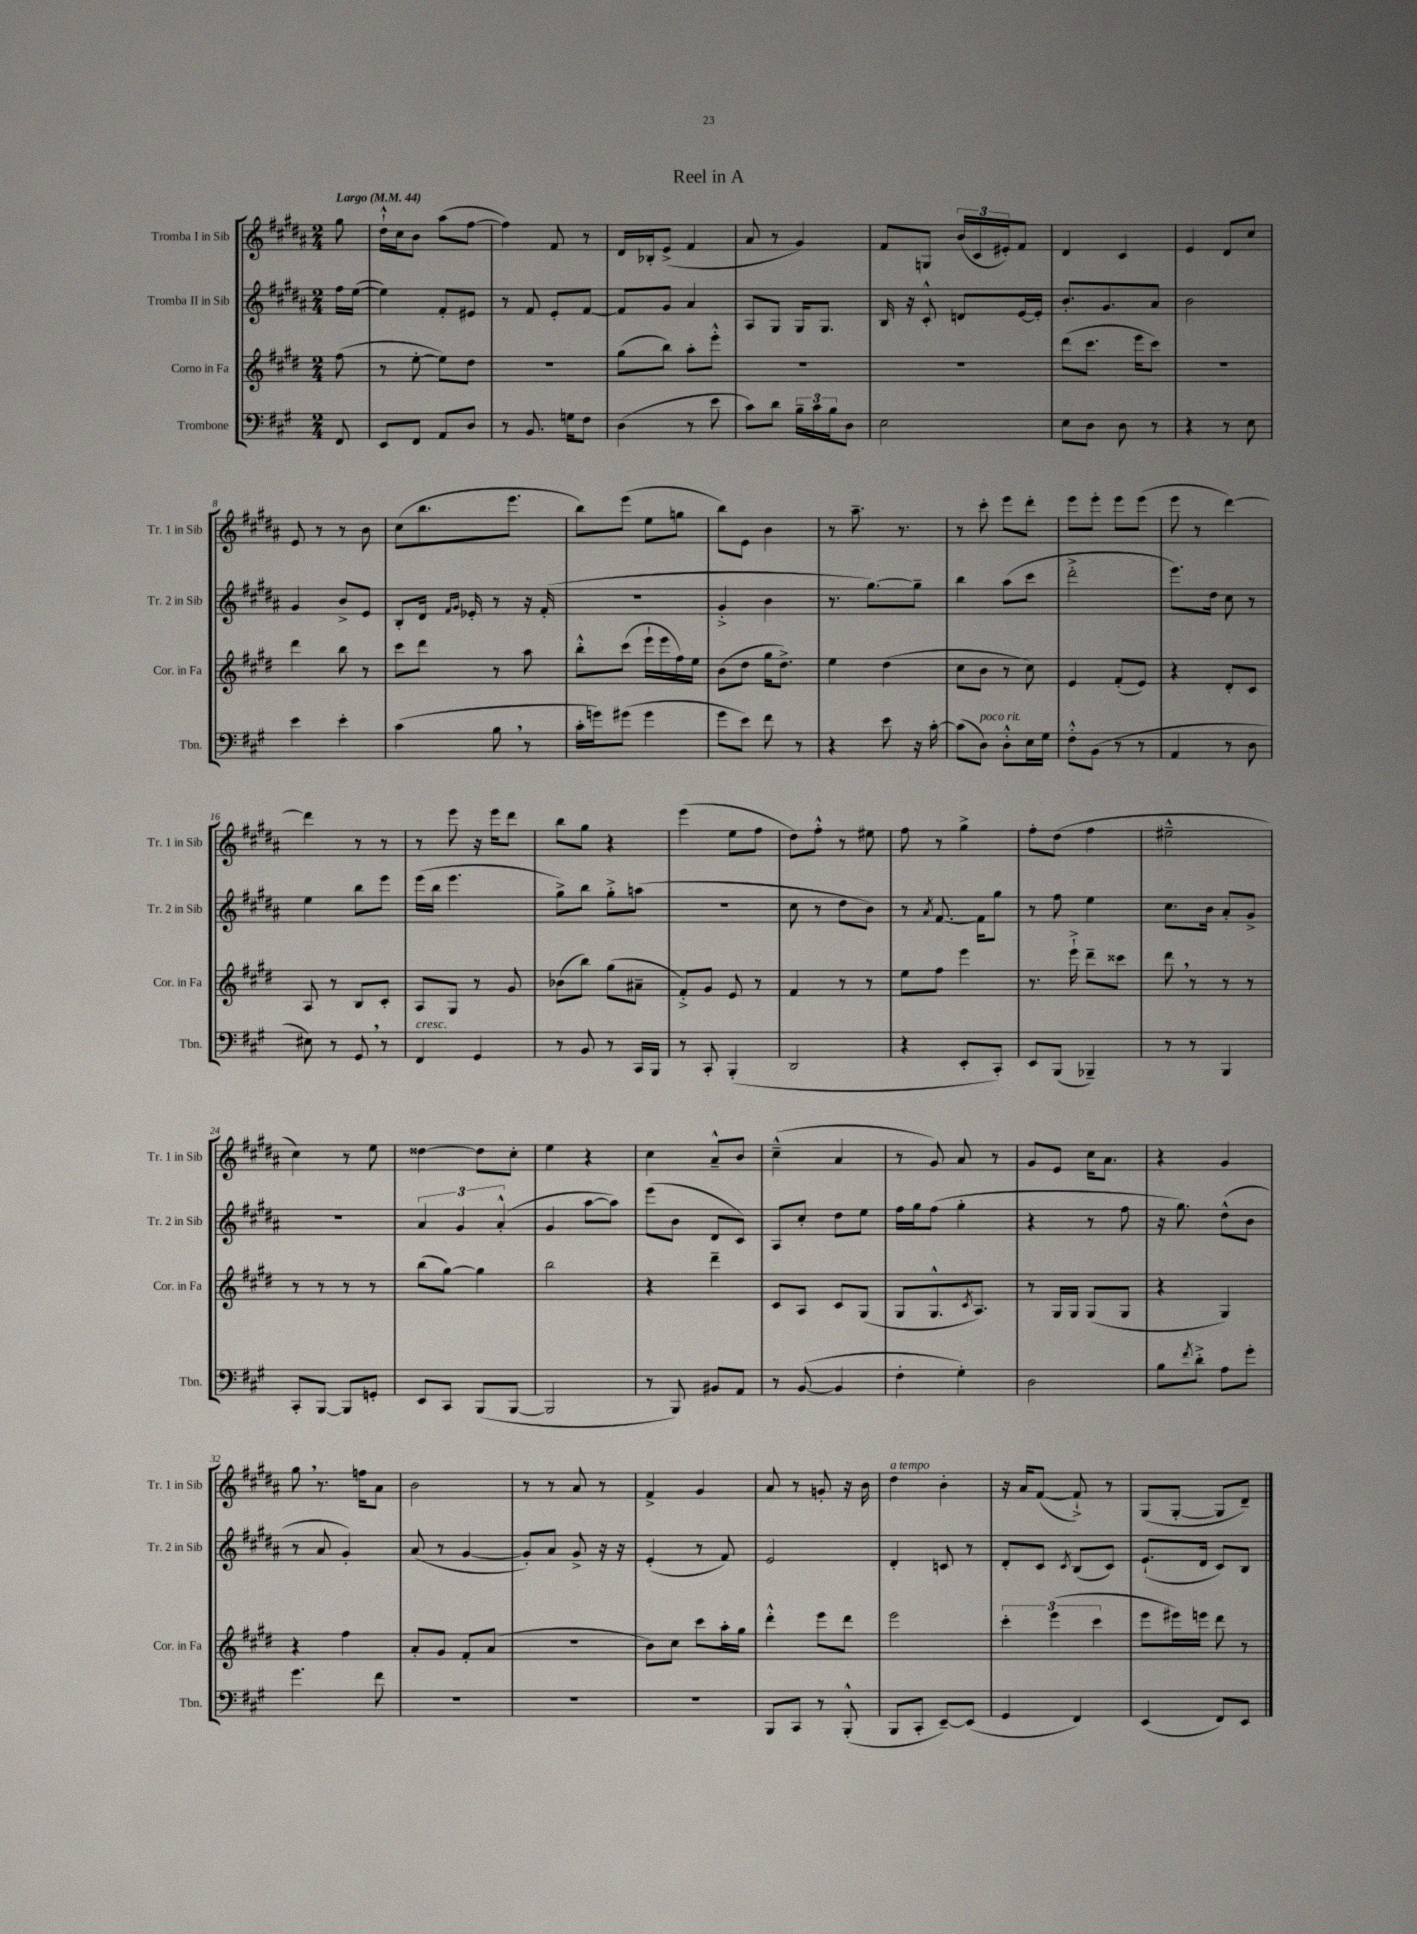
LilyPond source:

\header { title = "Reel in A" }
<<
\new StaffGroup <<
\new Staff = "s0" \with { instrumentName = "Tromba I in Sib" shortInstrumentName = "Tr. 1 in Sib" } {
    \clef treble \key b \major \numericTimeSignature \time 2/4 \partial 8 \tempo "Largo" 4 = 44
    gis''8 |
    dis''16-!-^ cis''16 b'8 ais''8( fis''8~ |
    fis''4) fis'8 r8 |
    dis'16 bes16-. e'8->( fis'4 |
    ais'8 r8 gis'4) |
    fis'8 g8 \tuplet 3/2 { b'16( cis'16 eis'16-.) } fis'8 |
    dis'4 cis'4 |
    e'4 dis'8 cis''8 |
    e'8 r8 r8 b'8 |
    cis''8( b''8. e'''8. |
    b''8) e'''8( e''8 g''8 |
    b''8) e'8 b'4 |
    r8 ais''8.-- r8. |
    r8 cis'''8-. e'''8 dis'''8-. |
    e'''8 e'''8-. e'''8 e'''8( |
    e'''8 r8 dis'''4~) |
    dis'''4 r8 r8 |
    r8 e'''8 r16 e'''16 dis'''8 |
    b''8 gis''8 r4 |
    e'''4( e''8 fis''8 |
    dis''8) fis''8-.-^ r8 eis''8 |
    fis''8 r8 gis''4-> |
    fis''8-. dis''8( fis''4 |
    eis''2---^ |
    cis''4) r8 e''8 |
    disis''4~ disis''8 cis''8-. |
    e''4 r4 |
    cis''4 ais'8---^ b'8 |
    cis''4---^( ais'4 |
    r8 gis'8) ais'8 r8 |
    gis'8 e'8 cis''16 ais'8. |
    r4 gis'4 |
    gis''8 \breathe r8. f''16 ais'8 |
    b'2 |
    r8 r8 ais'8 r8 |
    fis'4-> gis'4 |
    ais'8 r8 g'8-. r16 b'16 |
    dis''4^\markup { \italic "a tempo" } b'4-. |
    r16 ais'16 fis'8~( fis'8-!->) r8 |
    gis8( gis8~-. gis8 dis'8--) \bar "|." |
}
\new Staff = "s1" \with { instrumentName = "Tromba II in Sib" shortInstrumentName = "Tr. 2 in Sib" } {
    \clef treble \key b \major \numericTimeSignature \time 2/4 \partial 8
    fis''16 e''16~( |
    e''4) fis'8-. eis'8 |
    r8 fis'8 e'8-. fis'8~ |
    fis'8 gis'8 ais'4 |
    ais8 gis8 gis16 gis8. |
    b16 r16 cis'8-.-^ d'8 e'16~ e'16-. |
    b'8.-. gis'8. ais'8 |
    b'2 |
    gis'4 b'8-> e'8 |
    b8-. dis'16 \grace { fis'16 gis'16 } ees'16-. r8 r16 fis'16-.( |
    r2 |
    gis'4-.-> b'4 |
    r8. gis''8.~) gis''8-- |
    b''4 ais''8( cis'''8 |
    dis'''2-.-> |
    e'''8.) dis''16 cis''8 r8 |
    e''4 b''8 e'''8 |
    e'''16( b''16 e'''4. |
    gis''8->) b''8 gis''8-.-> a''8( |
    R2 |
    cis''8 r8 dis''8 b'8) |
    r8 \acciaccatura { ais'8 } fis'8.~ fis'16 gis''8 |
    r8 fis''8 e''4 |
    cis''8. b'16 ais'8-. gis'8-> |
    R2 |
    \tuplet 3/2 { ais'4 gis'4 ais'4-.-^( } |
    gis'4 ais''8~ ais''8) |
    e'''8( b'8 dis'8 cis'8) |
    ais8 cis''8-. dis''8 e''8 |
    fis''16 gis''16 fis''8( gis''4-. |
    r4 r8 fis''8 |
    r16 gis''8.) dis''8-^( b'8 |
    r8 ais'8 gis'4-.) |
    ais'8( r8 gis'4~ |
    gis'8-.) ais'8 gis'8-> r16 r16 |
    e'4-.( r8 fis'8) |
    e'2 |
    dis'4-. c'8 r8 |
    dis'8-. cis'8 \acciaccatura { cis'8 } b8( cis'8) |
    e'8.-!( dis'16 cis'8) b8 \bar "|." |
}
\new Staff = "s2" \with { instrumentName = "Corno in Fa" shortInstrumentName = "Cor. in Fa" } {
    \clef treble \key e \major \numericTimeSignature \time 2/4 \partial 8
    fis''8( |
    r8 e''8~-. e''8) dis''8 |
    R2 |
    gis''8( b''8) a''8-. e'''8-.-^ |
    r2 |
    r2 |
    dis'''8( cis'''8. e'''16 cis'''8) |
    r2 |
    dis'''4 b''8 r8 |
    cis'''8 dis'''8 r8 a''8 |
    b''8-.-^ cis'''8( e'''16-! e'''16 fis''16) e''16 |
    b'8( dis''8 gis''16 dis''8.->) |
    e''4 dis''4( |
    cis''8 b'8 r8 cis''8) |
    e'4 fis'8-.( e'8) |
    r4 dis'8-. cis'8 |
    a8 r8 b8 cis'8-. |
    a8 gis8 r8 gis'8 |
    bes'8( b''8) gis''8( ais'8-- |
    fis'8-.->) gis'8 e'8 r8 |
    fis'4 r8 r8 |
    e''8 fis''8 e'''4 |
    r8. e'''16-!-> dis'''8-- cisis'''8 |
    dis'''8 \breathe r8 r8 r8 |
    r8 r8 r8 r8 |
    b''8( gis''8~) gis''4 |
    b''2 |
    r4 dis'''4-- |
    cis'8 a8 cis'8 gis8( |
    gis8 gis8.-^ \acciaccatura { cis'8 } a8.) |
    r8 gis16 gis16 gis8( gis8 |
    r4 gis4) |
    r4 fis''4 |
    a'8-. gis'8 fis'8-. a'8( |
    R2 |
    b'8) cis''8 cis'''8 a''16-. gis''16 |
    dis'''4-.-^ e'''8 dis'''8 |
    e'''2 |
    \tuplet 3/2 { cis'''4-. e'''4( cis'''4 } |
    e'''8 eis'''16) e'''16 dis'''8 r8 \bar "|." |
}
\new Staff = "s3" \with { instrumentName = "Trombone" shortInstrumentName = "Tbn." } {
    \clef bass \key a \major \numericTimeSignature \time 2/4 \partial 8
    fis,8 |
    e,8 fis,8 a,8 d8 |
    r8 b,8. g16 fis8 |
    d4( r8 e'8 |
    cis'8) d'8 \tuplet 3/2 { b16-- cis'16 b16 } d8 |
    e2 |
    e8 d8 d8 r8 |
    r4 r8 e8 |
    e'4 e'4-. |
    cis'4( b8 \breathe r8 |
    cis'16-. g'16) gis'8( gis'4 |
    gis'8 e'8) fis'8 r8 |
    r4 e'8 r16 cis'16~-. |
    cis'8( d8^\markup { \italic "poco rit." }) d8-.-^ e16 gis16 |
    fis8-.-^ b,8( r8 r8 |
    a,4 r8 d8 |
    eis8) r8 gis,8 \breathe r8 |
    fis,4^\markup { \italic "cresc." } gis,4 |
    r8 b,8 r8 cis,16 b,,16 |
    r8 cis,8-. b,,4-.( |
    d,2 |
    r4 e,8-. cis,8-.) |
    e,8 b,,8( bes,,4--) |
    r8 r8 b,,4 |
    cis,8-. b,,8~ b,,8 g,8-. |
    e,8 cis,8 b,,8( b,,8~ |
    b,,2 |
    r8 b,,8) bis,8 a,8 |
    r8 b,8~( b,4 |
    fis4-. gis4-.) |
    d2 |
    b8 \acciaccatura { fis'8 } d'8-.-> a8 gis'8-. |
    gis'4. fis'8 |
    R2 |
    R2 |
    R2 |
    b,,8 cis,8 r8 b,,8-.-^( |
    b,,8 cis,8-. e,8~--) e,8( |
    gis,4 fis,4) |
    e,4( fis,8) e,8 \bar "|." |
}
>>
>>
